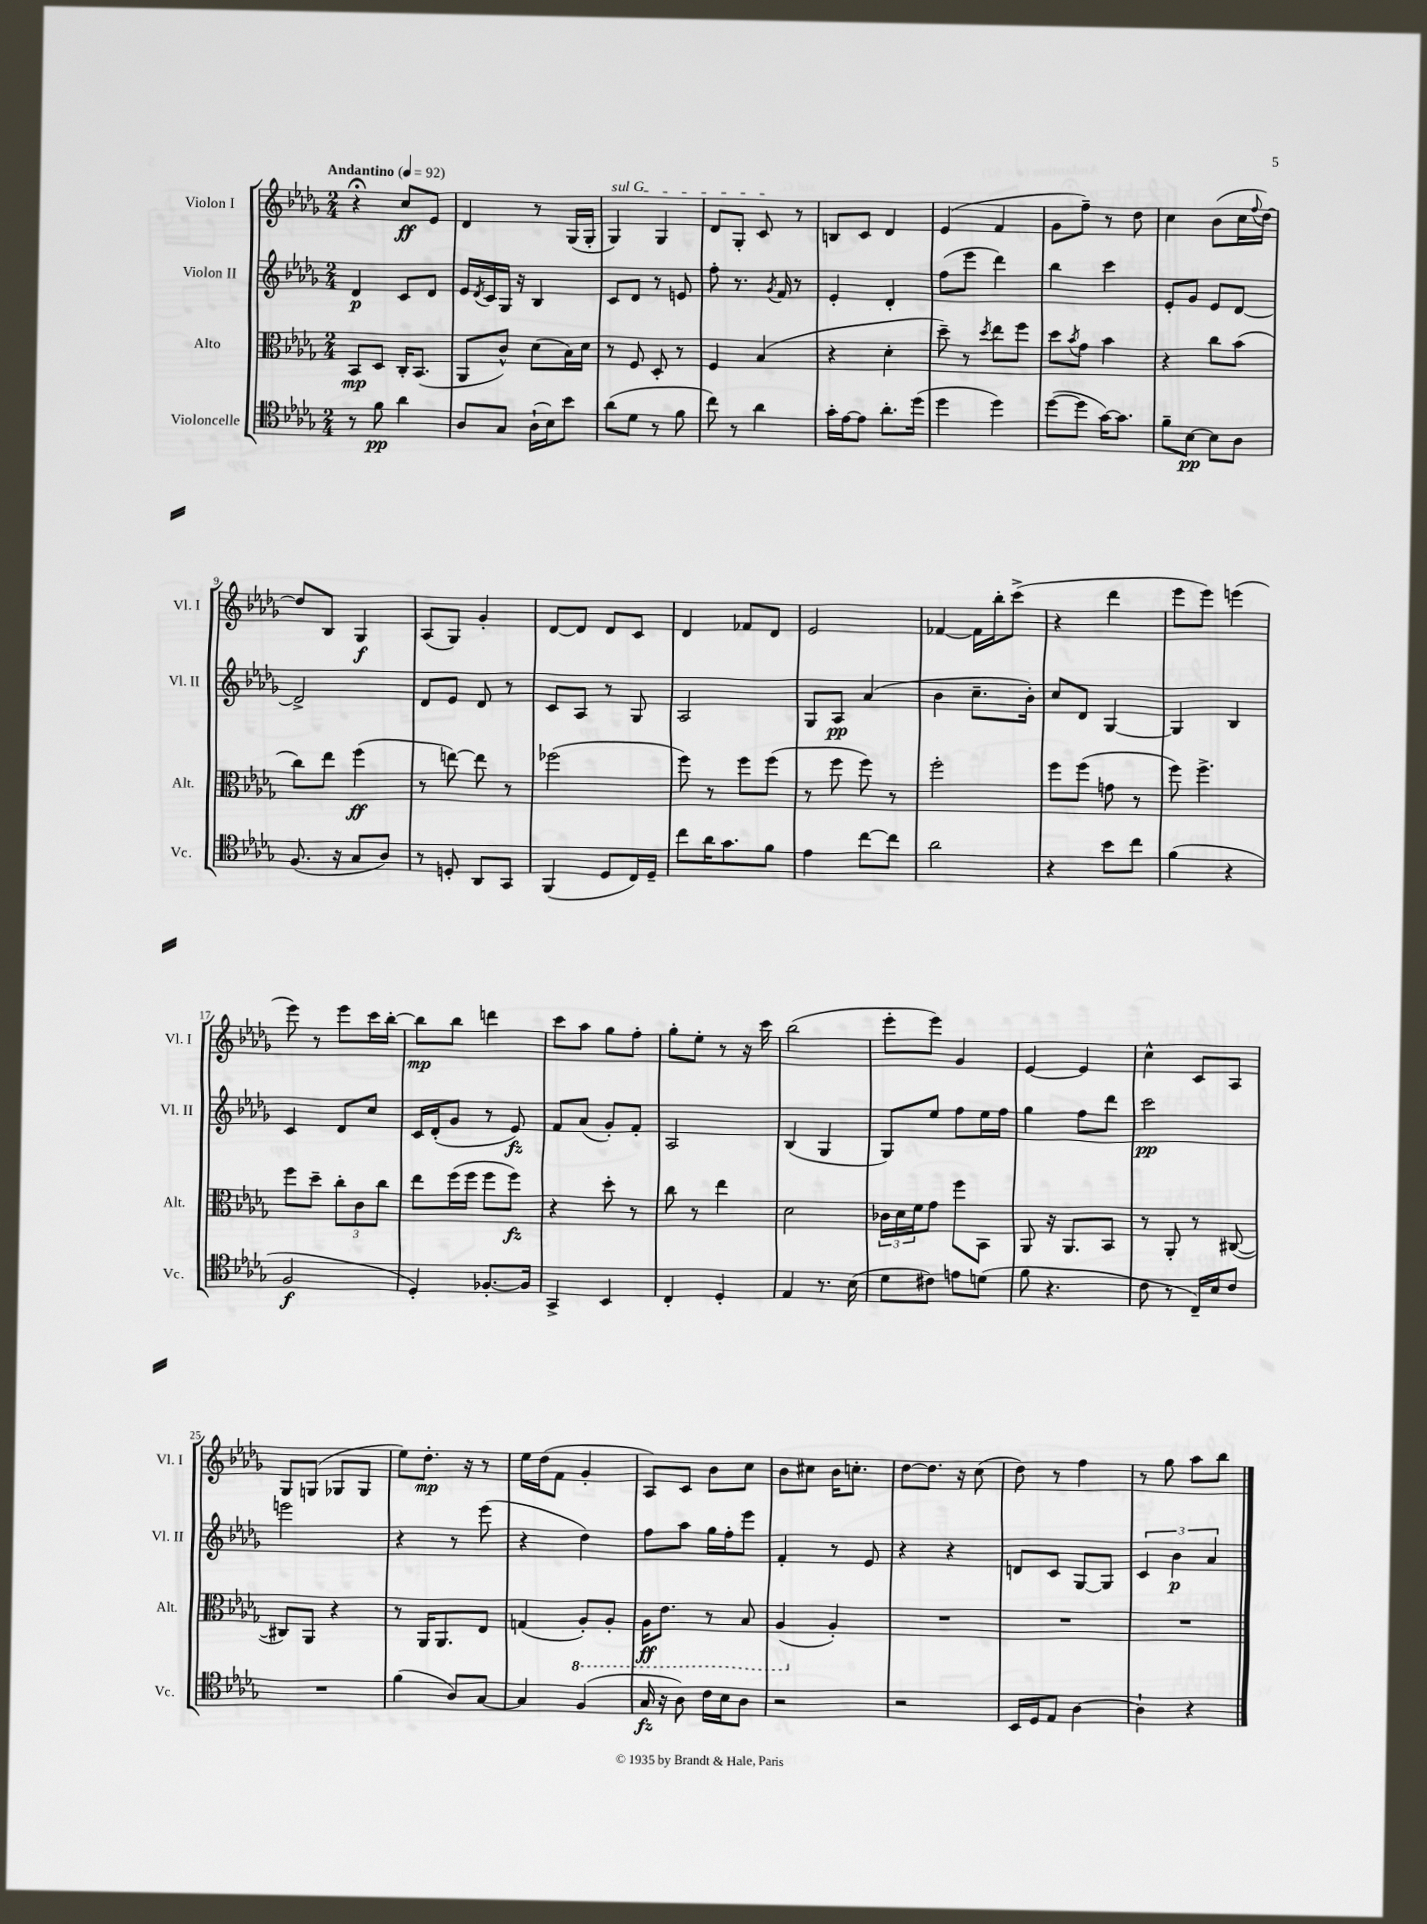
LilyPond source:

<<
\new StaffGroup <<
\new Staff = "s0" \with { instrumentName = "Violon I" shortInstrumentName = "Vl. I" } {
    \clef treble \key des \major \numericTimeSignature \time 2/4 \tempo "Andantino" 4 = 92
    r4\fermata c''8\ff ees'8 |
    des'4 r8 ges16( ges16-. |
    \once \override TextSpanner.bound-details.left.text = \markup { \italic "sul G" } ges4\startTextSpan) ges4 |
    des'8 ges8-. c'8\stopTextSpan r8 |
    b8 c'8 des'4 |
    ees'4( f'4 |
    ges'8 f''8--) r8 des''8 |
    c''4 bes'8( c''16 \appoggiatura { f''8 } des''16~) |
    des''8 bes8 ges4\f |
    aes8( ges8) ges'4-. |
    des'8~ des'8 des'8 c'8 |
    des'4 fes'8 des'8 |
    ees'2 |
    fes'4~ fes'16 bes''16-. c'''8->( |
    r4 des'''4 |
    ees'''8 ees'''8) e'''4( |
    ees'''8) r8 ees'''8 c'''16 bes''16~-. |
    bes''8\mp bes''8 d'''4 |
    c'''8 aes''8 ges''8 f''8-. |
    ges''8-. ees''8-. r8 r16 c'''16 |
    bes''2( |
    ees'''8-. ees'''8) ges'4 |
    ees'4~ ees'4 |
    c''4-^ c'8 aes8 |
    ges8 g8( ges8 ges8 |
    ees''8) des''8.-.\mp r16 r8 |
    ees''16 des''16( f'8 ges'4-. |
    aes8) c'8 bes'8 c''8 |
    bes'8 cis''8 bes'16 c''8.-. |
    des''8~ des''8. r16 c''8( |
    des''8) r8 f''4 |
    r8 ges''8 aes''8 bes''8 \bar "|." |
}
\new Staff = "s1" \with { instrumentName = "Violon II" shortInstrumentName = "Vl. II" } {
    \clef treble \key des \major \numericTimeSignature \time 2/4
    des'4\p c'8 des'8 |
    ees'16 \acciaccatura { des'8 } c'16 ges16 r16 bes4 |
    c'8 des'8 r8 e'8 |
    f''8-. r8. \acciaccatura { ges'8 } f'16 r8 |
    ees'4-. des'4-. |
    f''8( ees'''8 des'''4) |
    bes''4 c'''4 |
    ees'8-. ges'8 ees'8 des'8~ |
    des'2-> |
    des'8 ees'8 des'8 r8 |
    c'8 aes8 r8 ges8 |
    aes2 |
    ges8 aes8\pp aes'4( |
    bes'4 c''8.-- bes'16-.) |
    c''8 des'8 ges4~ |
    ges4 bes4 |
    c'4 des'8 c''8 |
    c'16 des'16-.( ges'8 r8 ees'8\fz) |
    f'8 aes'8( ges'8-.) f'8-. |
    aes2 |
    bes4( ges4 |
    ges8) ees''8 f''8 ees''16 f''16 |
    ges''4 f''8 des'''8 |
    c'''2\pp |
    e'''2 |
    r4 r8 ees'''8( |
    r4 des''4) |
    f''8 aes''8 ges''16 f''16-. ees'''8 |
    f'4-. r8 ees'8 |
    r4 r4 |
    d'8 c'8 ges8~ ges8 |
    \tuplet 3/2 { c'4 bes'4\p aes'4 } \bar "|." |
}
\new Staff = "s2" \with { instrumentName = "Alto" shortInstrumentName = "Alt." } {
    \clef alto \key des \major \numericTimeSignature \time 2/4
    bes,8\mp des8 c16-. bes,8.( |
    aes,8 c'8-^) des'8( bes16) des'16 |
    r8 f8 des8-. r8 |
    f4 bes4( |
    r4 des'4-. |
    des''8--) r8 \acciaccatura { des''8 } ees''8 f''8 |
    des''8 \acciaccatura { bes'8 } ges'8 bes'4 |
    r4 c''8 bes'8( |
    c''8) ees''8 f''4\ff( |
    r8 e''8~) e''8 r8 |
    fes''2( |
    f''8) r8 f''8 f''8( |
    r8 f''8 f''8) r8 |
    f''2-. |
    f''8 f''8( g'8 r8 |
    f''8) f''4.-> |
    f''8 des''8-- \tuplet 3/2 { c''8-. c'8 c''8 } |
    ees''8 f''16( f''16 f''8 f''8\fz) |
    r4 des''8-. r8 |
    c''8 r8 ees''4 |
    des'2 |
    \tuplet 3/2 { ces'16 des'16 f'16 } ges'8 f''8 bes,8 |
    aes,8 r16 aes,8. bes,8 |
    r8 aes,8-. r8 cis8~( |
    cis8) aes,8 r4 |
    r8 aes,16 aes,8. ees8 |
    g4( \ottava #-1 aes,8-.) aes,8-. |
    aes,16\ff ees8. r8 bes,8 |
    aes,4( \ottava #0 aes4-.) |
    R2 |
    R2 |
    R2 \bar "|." |
}
\new Staff = "s3" \with { instrumentName = "Violoncelle" shortInstrumentName = "Vc." } {
    \clef tenor \key des \major \numericTimeSignature \time 2/4
    r8 f'8\pp aes'4 |
    aes8 ges8 aes16-!( bes16) bes'8 |
    aes'8( des'8 r8 f'8 |
    c''8) r8 aes'4 |
    ges'16-. ees'16~ ees'8 aes'8.-. des''16( |
    des''4 des''4) |
    des''8~( des''8 ges'16~) ges'8. |
    f'8-- bes8~\pp bes8 aes8 |
    f8.( r16 ges8 aes8) |
    r8 d8-. aes,8 ges,8 |
    f,4( des8 c16) des16-- |
    c''8 aes'16 ges'8. f'8 |
    ees'4 c''8~ c''8 |
    aes'2 |
    r4 bes'8 c''8 |
    f'4( r4 |
    f2\f |
    des4-.) fes8.~-. fes16 |
    ges,4-> bes,4 |
    c4-. des4-. |
    ees4 r8. bes16( |
    des'8 cis'8) e'8 d'8( |
    f'8 r4. |
    c'8 r8 c16--) bes16 c'8 |
    R2 |
    f'4( aes8) ges8~ |
    ges4 f4( |
    ges16\fz r16 aes8) c'16 bes16 aes8 |
    r2 |
    r2 |
    bes,16 des16 ees8 aes4~ |
    aes4-! r4 \bar "|." |
}
>>
>>
